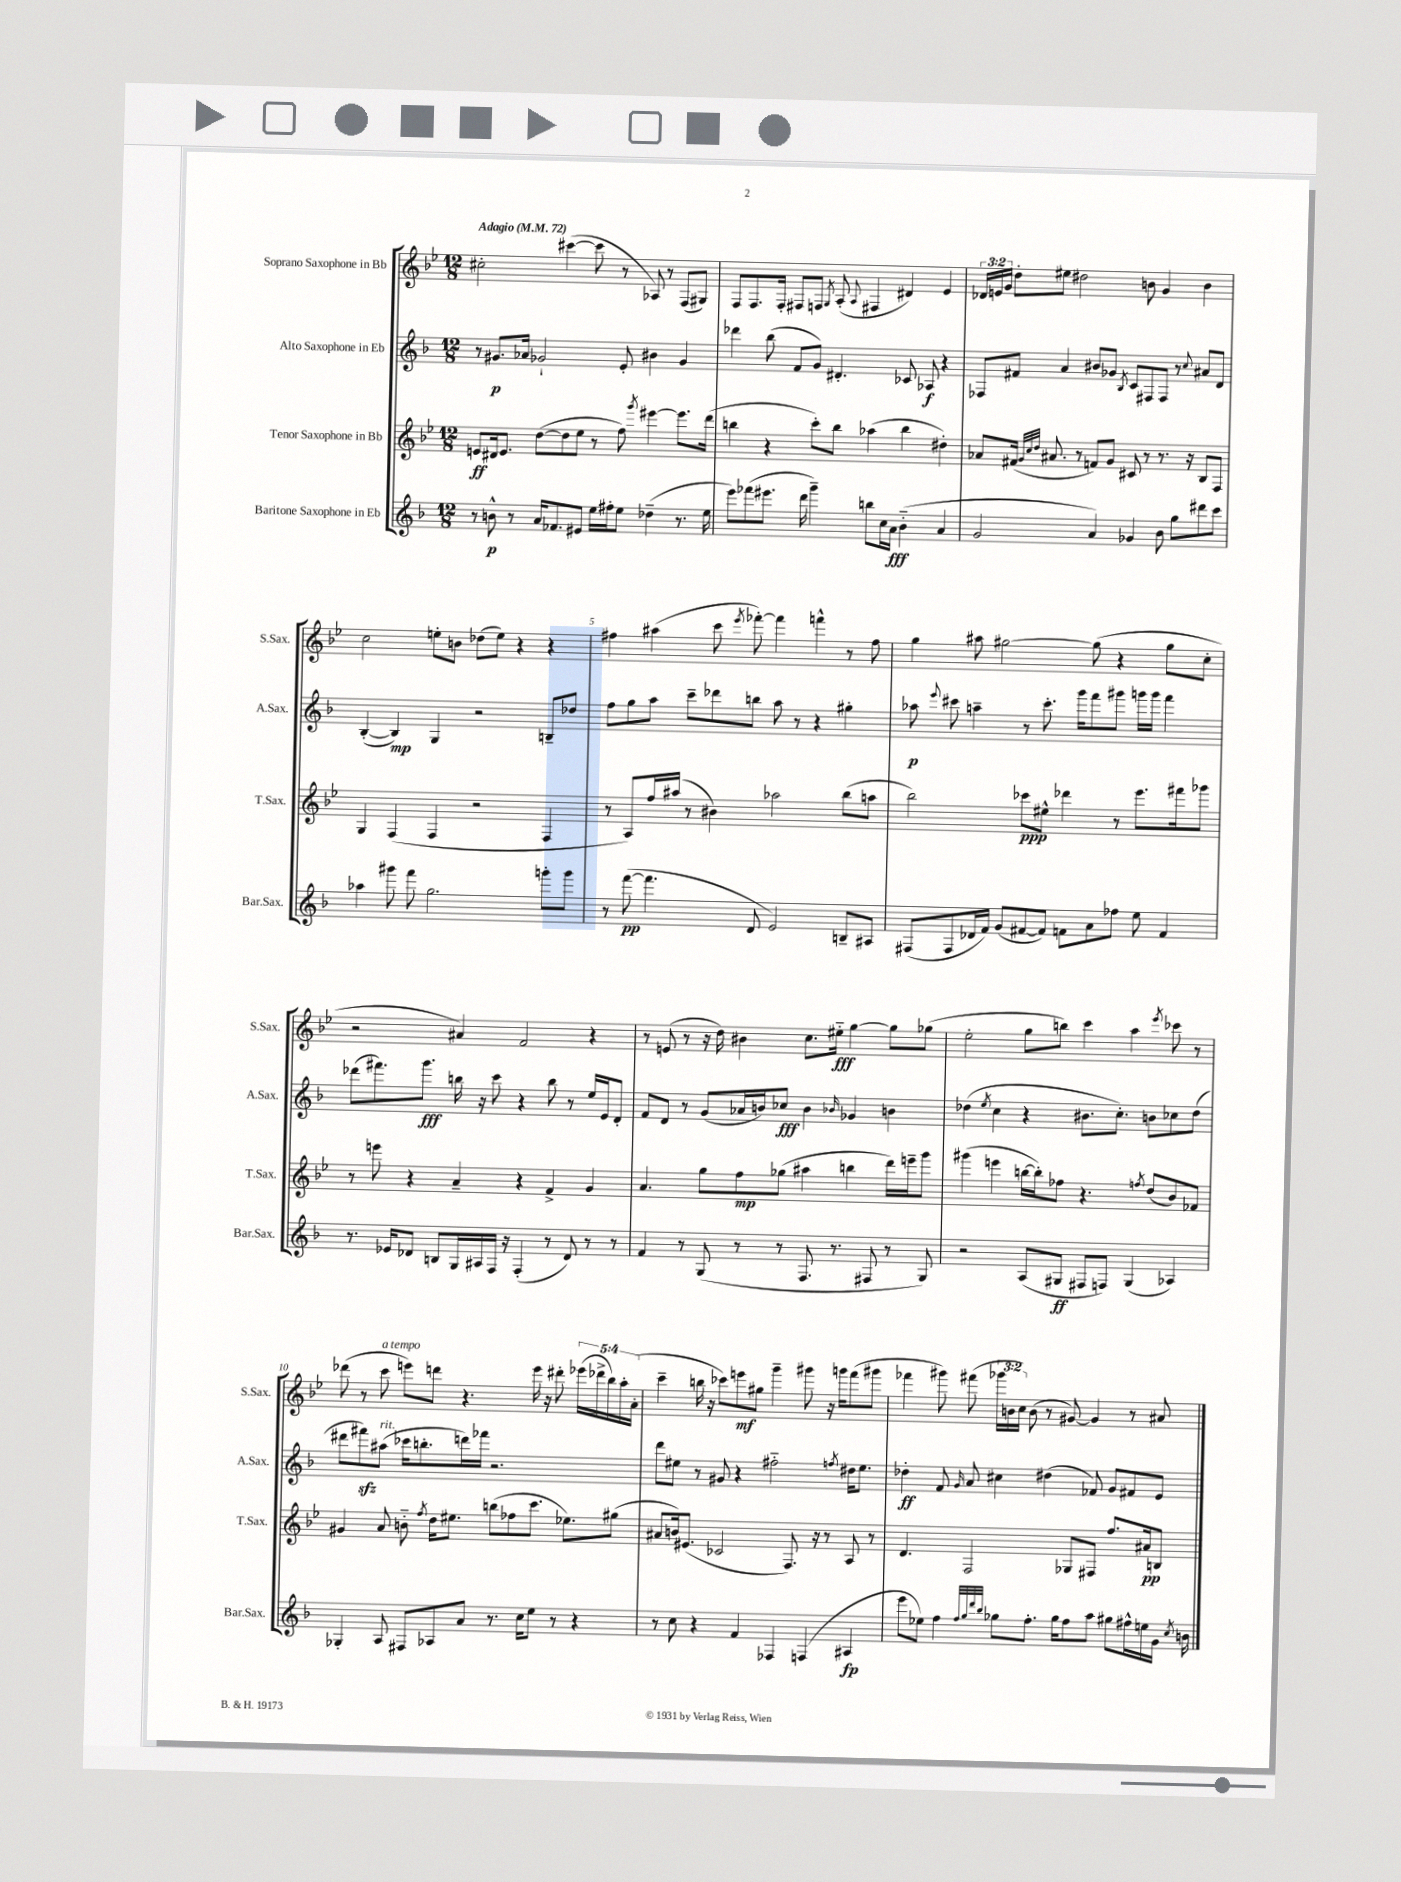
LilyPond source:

<<
\new StaffGroup <<
\new Staff = "s0" \with { instrumentName = "Soprano Saxophone in Bb" shortInstrumentName = "S.Sax." } {
    \clef treble \key bes \major \numericTimeSignature \time 12/8 \override Staff.TupletNumber.text = #tuplet-number::calc-fraction-text \tempo "Adagio" 4 = 72
    \autoBeamOff cis''2-. cis'''4~( cis'''8 r8 aes8) r8 f8[( gis8]) |
    f8[ f8. f16]-. fis8[ f8] \acciaccatura { g8 } a8-.( \appoggiatura { a8 } fis4 dis'4) ees'4 |
    \tuplet 3/2 { des'16[ e'16 g'16] } d''8[-. eis''8] dis''2 b'8 g'4 b'4 |
    c''2 e''8[-. b'8] des''8[( e''8]) r4 r4 |
    fis''4 ais''4( c'''8 \acciaccatura { ees'''8 } fes'''8~-.) fes'''4 f'''4-^ r8 fis''8 |
    g''4 ais''8 gis''2~ gis''8( r4 gis''8[ c''8]-. |
    r2 ais'4) f'2 r4 |
    r8 e'8( r8 r16 d''16) bis'4 c''8.[ eis''16]-_\fff g''4~ g''8[ ges''8]( |
    ees''2-. g''8[ b''8]) c'''4 a''4 \acciaccatura { ees'''8 } ces'''8 r8 |
    des'''8( r8 c'''8^\markup { \italic "a tempo" } e'''8[) d'''8] r4. e'''16 r16 dis'''8-. \tuplet 5/4 { ees'''16[( des'''16-> bes''16) a''16-. a'16]-.( } |
    c'''4-- b''16 r16 ces'''8[) e'''8\mf gis''8] g'''4-- gis'''8 r16 g'''16[ f'''8( gis'''8] |
    fes'''4 gis'''8) fis'''8( \tuplet 3/2 { ges'''16[ b'16 c''16]) } b'8( r8 gis'8~) gis'4 r8 ais'8 \bar "|." |
}
\new Staff = "s1" \with { instrumentName = "Alto Saxophone in Eb" shortInstrumentName = "A.Sax." } {
    \clef treble \key f \major \numericTimeSignature \time 12/8
    \autoBeamOff r8 gis'8.[\p aes'16] ges'2-! e'8-. bis'4 ges'4 |
    des'''4 bes''8( f'8[ g'8]) dis'4.-. ces'8 aes8\f r4 |
    fes8[ fis'8] a'4 bis'8[ ges'8] \acciaccatura { bes8 } c'8[ fis8 fis8] r8 \appoggiatura { c''8 } ais'8[ d'8] |
    bes4~-.( bes4\mp) g4 r2 b8[-- des''8] |
    f''8[ g''8 a''8] c'''8[-- des'''8 b''8] a''8 r8 r4 gis''4-. |
    aes''8\p \appoggiatura { e'''8 } cis'''8 a''4-- r8 cis'''8.-. g'''16[ f'''8 gis'''8] g'''16[ g'''16] f'''4 |
    des'''8[( fis'''8.) g'''8.]\fff b''16 r16 c'''8 r4 b''8 r8 e''16[ e'16 d'8]-. |
    f'8[ d'8] r8 g'8[( aes'16 b'16) ces''8]\fff b'4 \grace { bes'16 } ges'4 b'4 |
    des''4( \acciaccatura { e''8 } c''4 r4 bis'8.[ c''8.]-.) b'8[ ces''8 des''8]( |
    dis'''8[ fis'''8\sfz) ais''8]^\markup { \italic "rit." }( ces'''16[ b''8.-. d'''16) fes'''16] r2. |
    d'''8[ eis''8] r8 gis'8 r4 fis''2-_ \acciaccatura { f''8 } dis''16[ eis''8.] |
    des''4-.\ff f'8 \grace { g'16 } a'8 cis''4 dis''4( fes'8) g'8[ fis'8 e'8] \bar "|." |
}
\new Staff = "s2" \with { instrumentName = "Tenor Saxophone in Bb" shortInstrumentName = "T.Sax." } {
    \clef treble \key bes \major \numericTimeSignature \time 12/8
    \autoBeamOff e'8[\ff dis'16 e'8.] d''8[~( d''8 ees''8] r8 f''8) \acciaccatura { g'''8 } eis'''4~ eis'''8.[ d'''16]( |
    b''4 r4 c'''8[-.) b''8] aes''4( b''4 dis''4-.) |
    aes'8[ fis'16]( \grace { g'32[ c''32 d''32] } ais'8. r8 f'8[) g'8] cis'8 r8 r8. r16 bes8[ f8] |
    g4 f4( f4 r2 f4 |
    r8 a8[) f''16 ais''16]( r8 bis'4) aes''2 bes''8[( a''8] |
    bes''2) ces'''8[\ppp eis''8]-^ des'''4 r8 ees'''8.[ fis'''16 ges'''8] |
    r8 e'''8 r4 a'4-- r4 f'4-> g'4 |
    a'4. g''8[ f''8\mp ges''8]( ais''4 b''4 d'''16[) e'''16-- g'''8] |
    gis'''4( e'''4 b''16[~ b''16-.) fes''8] r4. \acciaccatura { f''8 } d''8[( bes'8) fes'8] |
    gis'4 a'8 b'8-_ \acciaccatura { f''8 } d''16[ eis''8.] b''8[( fes''8 c'''8.] ees''8.[) gis''8]( |
    ais'8[ b'16) eis'8.]( ces'2 f8.) r16 r8 a8 r8 |
    d'4. f2 ges8[ fis8] f''8.[ ais'16\pp b8] \bar "|." |
}
\new Staff = "s3" \with { instrumentName = "Baritone Saxophone in Eb" shortInstrumentName = "Bar.Sax." } {
    \clef treble \key f \major \numericTimeSignature \time 12/8
    \autoBeamOff r8 b'8-^\p r8 a'16[ fes'8. eis'8] e''16[ fis''16-. e''8] des''4--( r8. e''16 |
    e'''8[) fes'''8( eis'''8.] d'''16 g'''4--) b''8[ c''16 a'16]\fff bes'4-_( a'4 |
    g'2 a'4) ges'4 bes'8 g''8[ dis'''8 c'''8] |
    aes''4 gis'''8 f'''8 g''2. g'''8[-. g'''8] |
    r8 f'''8~\pp( f'''4. d'8 e'2) b8[-- ais8] |
    fis8[( fis8 des'16 f'16]) g'8[( fis'8~ fis'8]) f'8[ a'8 fes''8] e''8 f'4 |
    r8. ees'16[ des'8] b8[ g16 ais16 f16] r16 f4-.( r8 des'8) r8 r8 |
    f'4 r8 g8( r8 r8 f8. r8. fis8 r8 g8) |
    r2 a8[( gis8]\ff fis8[ f8]) gis4( aes4) |
    ges4-. a8 fis8[ aes8 a'8] r8. c''16[ e''8] r8 r4 |
    r8 c''8 r4 f'4 fes4 f4( ais4\fp |
    e'''8[ ees''8]) f''4 \grace { f''32[ g''32 d'''32 bes''32] } ges''8[ f''8.]-. ges''16[ f''8 a''8] gis''8[ fis''16-^ e''16 g'16] \acciaccatura { c''8 } b'16 \bar "|." |
}
>>
>>
\layout { \context { \Score \override BarNumber.break-visibility = ##(#f #t #t) barNumberVisibility = #(every-nth-bar-number-visible 5) } }
